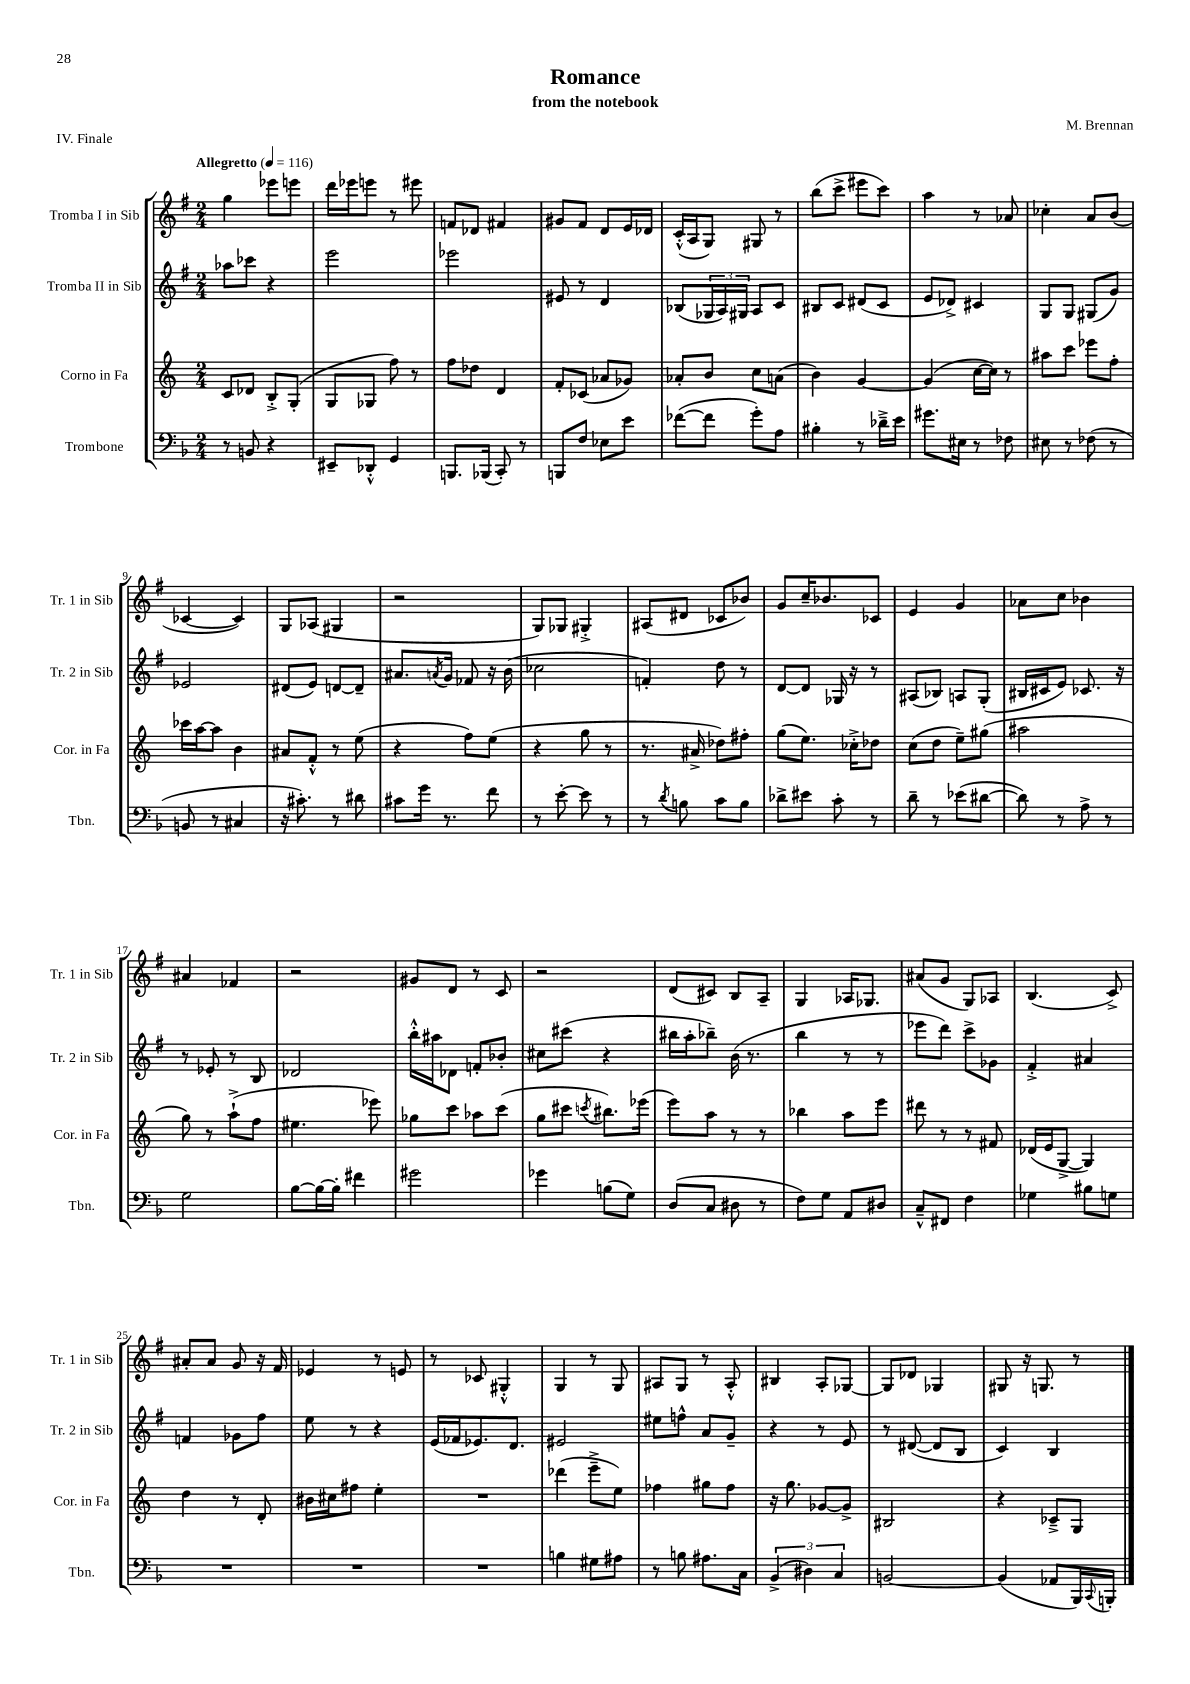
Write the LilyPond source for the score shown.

\header { title = "Romance" composer = "M. Brennan" subtitle = "from the notebook" piece = "IV. Finale" }
<<
\new StaffGroup <<
\new Staff = "s0" \with { instrumentName = "Tromba I in Sib" shortInstrumentName = "Tr. 1 in Sib" } {
    \clef treble \key g \major \numericTimeSignature \time 2/4 \tempo "Allegretto" 4 = 116
    g''4 ees'''8 e'''8 |
    d'''16 ees'''16 e'''8 r8 eis'''8 |
    f'8 des'8 fis'4 |
    gis'8 fis'8 d'8 e'16 des'16 |
    c'16-.-^( a16 g8) gis8 r8 |
    b''8( c'''8-> eis'''8 c'''8) |
    a''4 r8 aes'8 |
    ces''4-. a'8 b'8( |
    ces'4~ ces'4) |
    g8 aes8( gis4 |
    r2 |
    g8) ges8 gis4-.-> |
    ais8( dis'8 ces'8 bes'8) |
    g'8 c''16-- bes'8. ces'8 |
    e'4 g'4 |
    aes'8 c''8 bes'4 |
    ais'4 fes'4 |
    r2 |
    gis'8 d'8 r8 c'8 |
    r2 |
    d'8( cis'8) b8 a8-- |
    g4 aes16 ges8. |
    ais'8( g'8 g8) aes8 |
    b4.( c'8->) |
    ais'8-. ais'8 g'8 r16 fis'16 |
    ees'4 r8 e'8 |
    r8 ces'8 gis4-.-^ |
    g4 r8 g8 |
    ais8 g8 r8 ais8-.-^ |
    bis4 a8-. ges8~ |
    ges8 des'8 ges4 |
    gis8 r16 g8. r8 \bar "|." |
}
\new Staff = "s1" \with { instrumentName = "Tromba II in Sib" shortInstrumentName = "Tr. 2 in Sib" } {
    \clef treble \key g \major \numericTimeSignature \time 2/4
    aes''8 ces'''8 r4 |
    e'''2 |
    ees'''2 |
    eis'8 r8 d'4 |
    bes8( \tuplet 3/2 { ges16 a16) gis16 } a8 c'8 |
    bis8 c'8 dis'8( c'8 |
    e'8 des'8->) cis'4 |
    g8 g8 gis8( g'8) |
    ees'2 |
    dis'8( e'8) d'8~ d'8-- |
    ais'8. \acciaccatura { a'8 } g'16 fes'8 r16 b'16( |
    ces''2 |
    f'4-.) d''8 r8 |
    d'8~ d'8 ges16 r16 r8 |
    ais8( bes8) a8 g8-.( |
    bis16 cis'16 e'8) ces'8. r16 |
    r8 ees'8-. r8 b8 |
    des'2 |
    b''16-.-^ ais''16 des'8 f'8-. bes'8-. |
    cis''8 cis'''8( r4 |
    bis''16 a''16-. bes''8--) b'16( r8. |
    b''4 r8 r8 |
    ees'''8 d'''8) c'''8-> ges'8 |
    fis'4-.-> ais'4 |
    f'4 ges'8 fis''8 |
    e''8 r8 r4 |
    e'16( fes'16 ees'8.) d'8. |
    eis'2 |
    eis''8 f''8-^ a'8 g'8-- |
    r4 r8 e'8 |
    r8 dis'8~( dis'8 b8 |
    c'4) b4 \bar "|." |
}
\new Staff = "s2" \with { instrumentName = "Corno in Fa" shortInstrumentName = "Cor. in Fa" } {
    \clef treble \key c \major \numericTimeSignature \time 2/4
    c'8 des'8 b8-.-> g8-.( |
    g8 ges8 f''8) r8 |
    f''8 des''8 d'4 |
    f'8-. ces'8( aes'8 ges'8) |
    aes'8-. b'8 c''8 a'8( |
    b'4) g'4~ |
    g'4( c''16~ c''16) r8 |
    ais''8 c'''8 ees'''8 f''8-. |
    ces'''16 a''16~ a''8 b'4 |
    ais'8 f'8-.-^ r8 e''8( |
    r4 f''8) e''8( |
    r4 g''8 r8 |
    r8. ais'16-> des''8) fis''8-. |
    g''8( e''8.) ces''16-.-> des''8 |
    c''8( d''8 e''8--) gis''8( |
    ais''2 |
    g''8) r8 a''8-!->( f''8 |
    eis''4. ees'''8) |
    ges''8 c'''8 aes''8 c'''8( |
    g''8 cis'''8 \acciaccatura { c'''8 } bis''8.) ees'''16( |
    e'''8) a''8 r8 r8 |
    bes''4 a''8 e'''8 |
    dis'''8 r8 r8 fis'8 |
    des'16( e'16 g8~-> g4) |
    d''4 r8 d'8-. |
    bis'16 cis''16 fis''8 e''4-. |
    R2 |
    des'''4( e'''8---> e''8) |
    fes''4 gis''8 fes''8 |
    r16 g''8. ges'8~ ges'8-> |
    bis2 |
    r4 ces'8---> g8 \bar "|." |
}
\new Staff = "s3" \with { instrumentName = "Trombone" shortInstrumentName = "Tbn." } {
    \clef bass \key f \major \numericTimeSignature \time 2/4
    r8 b,8 r4 |
    eis,8-- des,8-.-^ g,4 |
    b,,8. bes,,16( c,8-.) r8 |
    b,,8 f8 ees8 e'8 |
    fes'8~( fes'8 g'8-.) a8 |
    bis4-. r8 des'16---> e'16 |
    gis'8. eis16 r8 fes8 |
    eis8 r8 fes8( r8 |
    b,8 r8 cis4 |
    r16 cis'8.-.) r8 dis'8 |
    cis'8 g'16 r8. f'8 |
    r8 e'8~-. e'8 r8 |
    r8 \acciaccatura { d'8 } b8 c'8 b8 |
    des'8-> eis'8 c'8-. r8 |
    d'8-- r8 ees'8( dis'8~ |
    dis'8) r8 a8-> r8 |
    g2 |
    bes8~ bes16~ bes16-. fis'4 |
    gis'2 |
    ges'4 b8( g8) |
    d8( c8 dis8 r8 |
    f8) g8 a,8 dis8 |
    c8---^ fis,8 f4 |
    ges4 bis8 g8 |
    R2 |
    R2 |
    R2 |
    b4 gis8 ais8 |
    r8 b8 ais8. c16 |
    \tuplet 3/2 { bes,4->( dis4) c4 } |
    b,2~ |
    b,4( aes,8 bes,,16) \appoggiatura { c,8 } b,,16-. \bar "|." |
}
>>
>>
